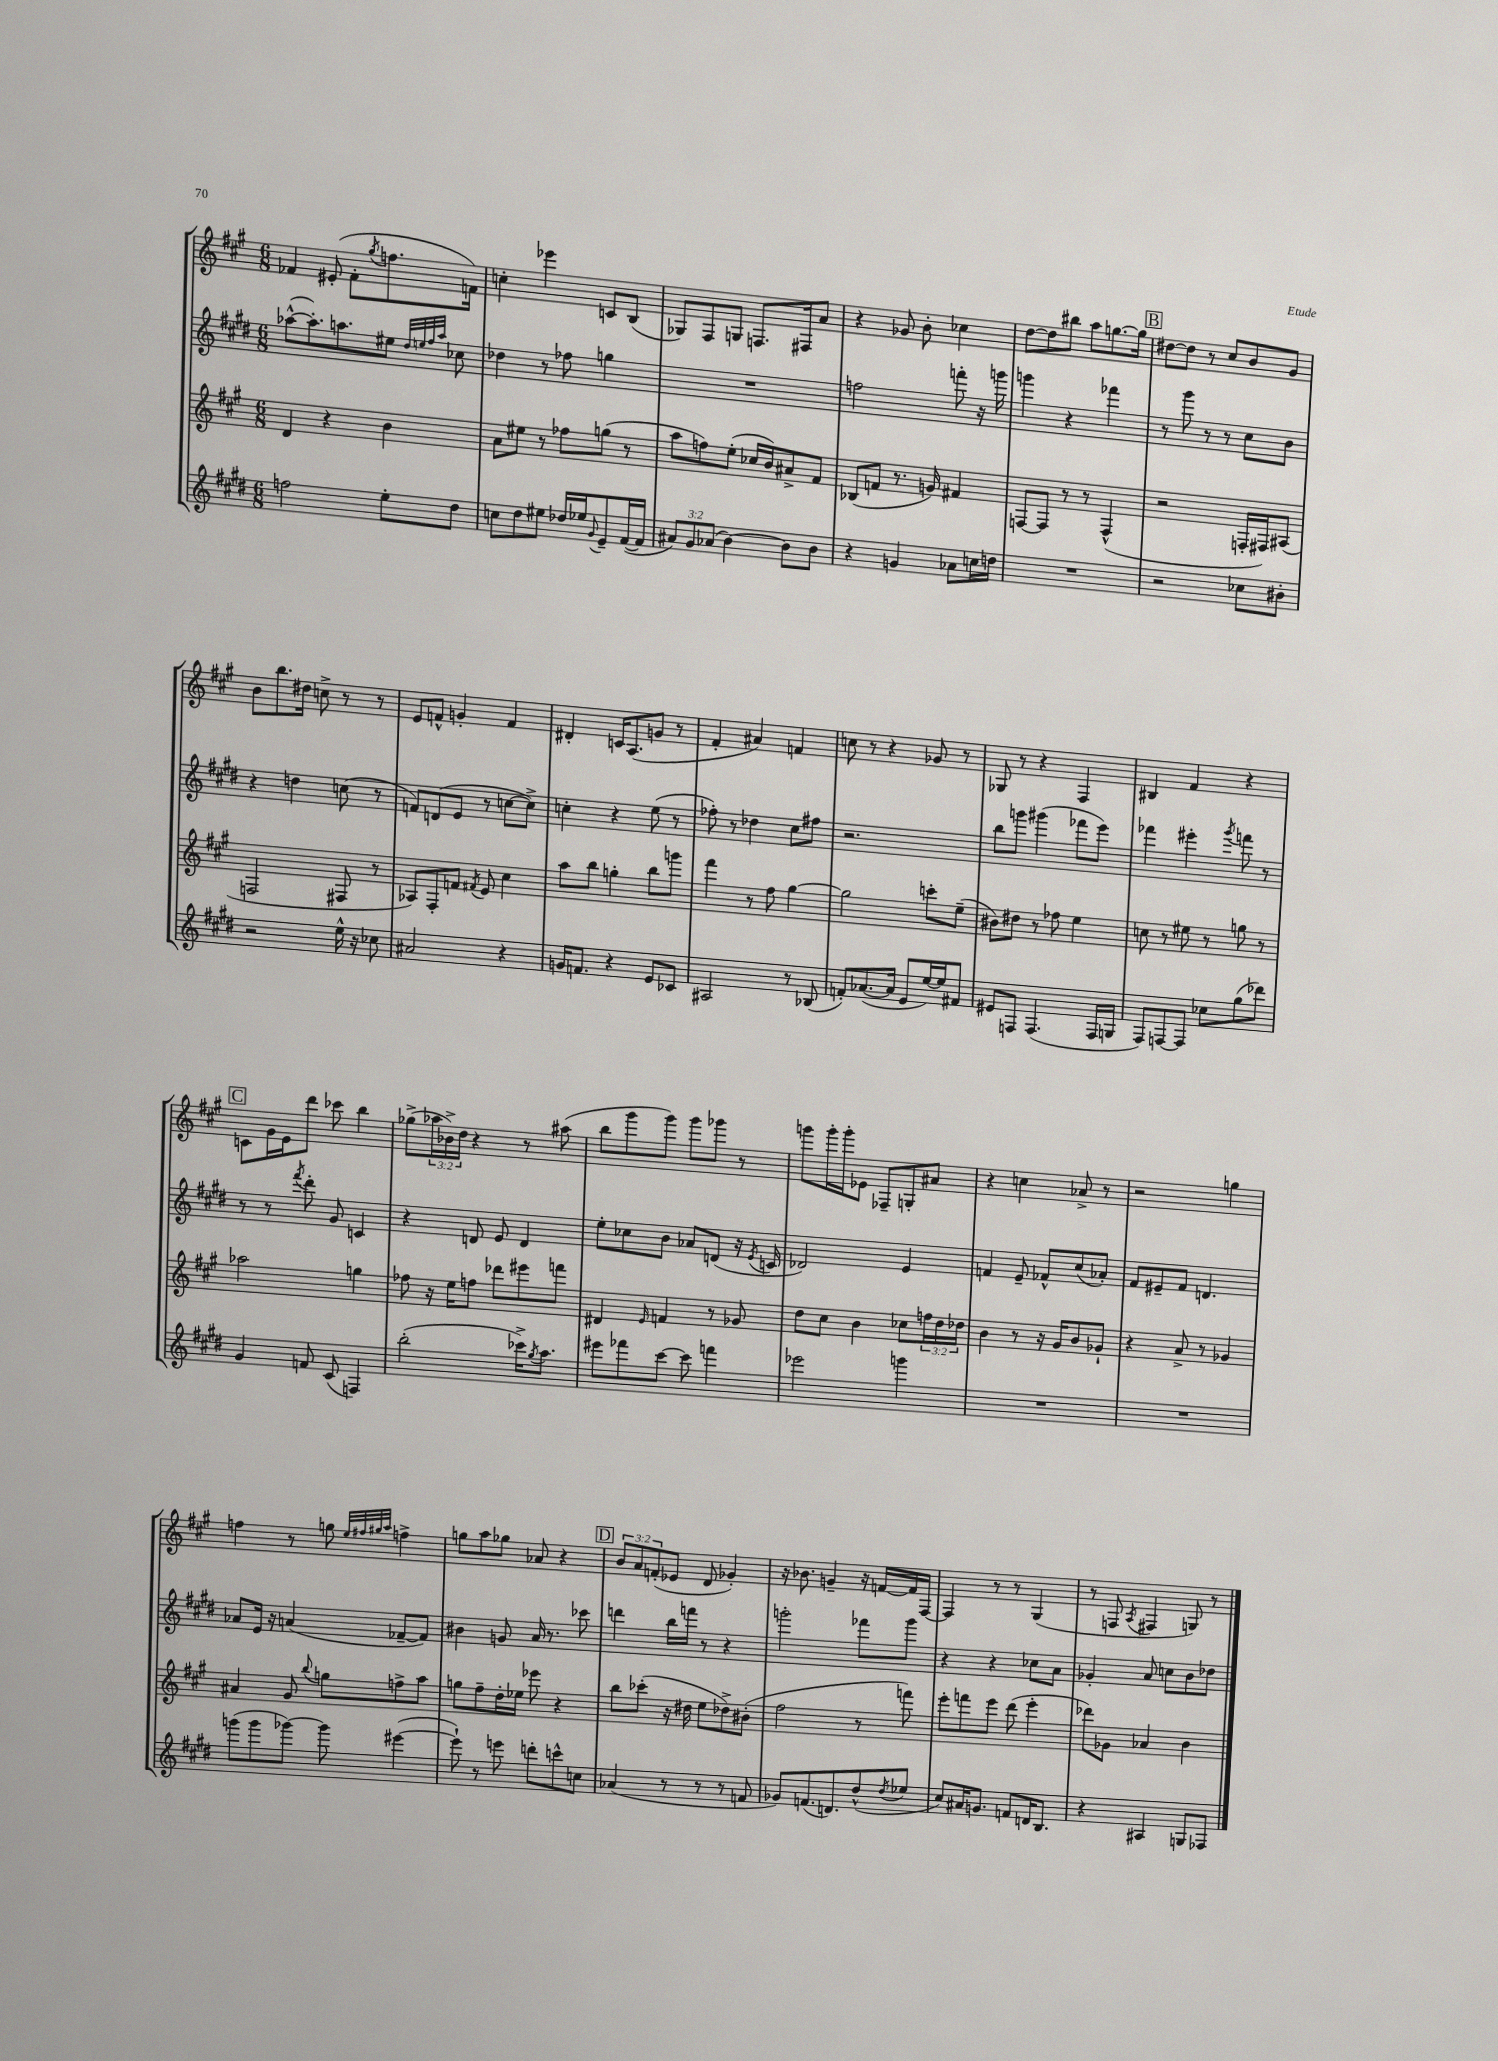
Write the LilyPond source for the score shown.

<<
\new StaffGroup <<
\new Staff = "s0" {
    \clef treble \key a \major \numericTimeSignature \time 6/8 \override Staff.TupletNumber.text = #tuplet-number::calc-fraction-text
    fes'4 eis'8-.( fes'8-. \acciaccatura { gis''8 } f''8. f'16) |
    c''4-. ees'''4 c'8 b8( |
    ges8) fis8 g8 f8. fis16 a'8 |
    r4 ges'8 b'8-. ces''4 |
    d''8~ d''8 bis''8 a''8 g''8.~ g''16 |
    \mark \markup { \box "B" } dis''8~ dis''8 r8 cis''8 b'8 gis'8 |
    b'8 b''8. dis''16 c''8-> r8 r8 |
    e'8 f'8-^ g'4-. f'4 |
    dis'4-. c'16 a8.( g'8 r8 |
    fis'4-. ais'4) f'4 |
    c''8 r8 r4 ges'8 r8 |
    ges8 r8 r4 fis4 |
    bis4 fis'4 r4 |
    \mark \markup { \box "C" } c'8 gis'16 e'16 d'''8 ces'''8 b''4 |
    ges''8->( \tuplet 3/2 { aes''16 bes'16->) d''16 } r4 r8 ais''8( |
    b''8 gis'''8 gis'''8) gis'''8 ges'''8 r8 |
    g'''8 g'''16-. g'''16-. ees'8 fes8-- g8-. ais'8 |
    r4 c''4 aes'8-> r8 |
    r2 g''4 |
    f''4 r8 g''8 \grace { e''32 fis''32 gis''32 a''32 } f''4-> |
    g''8 a''8 ges''8 aes'8 r4 |
    \mark \markup { \box "D" } \tuplet 3/2 { b'8 a'8 f'8-.( } ees'8 d'8 ges'4-.) |
    r16 bes'8. g'4-- r16 f'16~ f'16 fis16~ |
    fis4 r8 r8 gis4( |
    r8 f8 \acciaccatura { a8 } fis4 g8) r8 \bar "|." |
}
\new Staff = "s1" {
    \clef treble \key e \major \numericTimeSignature \time 6/8
    aes''8~-^( aes''8.-.) a''8. eis''8 \grace { dis''32 e''32 fis''32 a''32 } ces''8 |
    des''4 r8 fes''8 g''4 |
    R2. |
    f''2 f'''8-. r16 g'''16 |
    g'''4 r4 fes'''4 |
    \mark \markup { \box "B" } r8 gis'''8 r8 r8 cis''8 b'8 |
    r4 d''4 c''8( r8 |
    f'8) d'8( e'8 r8 c''8~ c''8->) |
    c''4-. r4 e''8( r8 |
    fes''8-.) r8 des''4 cis''8 fis''8 |
    r2. |
    b''8 g'''8 gis'''4( fes'''8 e'''8) |
    fes'''4 eis'''4-. \acciaccatura { gis'''8 } f'''8 r8 |
    \mark \markup { \box "C" } r8 r8 \acciaccatura { fis'''8 } dis'''8-. gis'8 c'4 |
    r4 d'8 e'8 d'4 |
    e''8-. ces''8 b'8 aes'8 d'8( r16 \acciaccatura { e'8 } c'16 |
    des'2) e'4 |
    f'4 e'8-- fes'8-^ cis''8( aes'8-.) |
    fis'8 eis'8-- fis'8 d'4. |
    aes'8 e'16 r16 a'4( fes'8~-- fes'8) |
    bis'4 g'8 a'16 r8. ces'''8 |
    \mark \markup { \box "D" } d'''4 b''16 f'''16 r8 r4 |
    g'''2-. fes'''8 g'''8 |
    r4 r4 ces''8 a'8 |
    ges'4-. a'8 c''8 b'8 des''8 \bar "|." |
}
\new Staff = "s2" {
    \clef treble \key a \major \numericTimeSignature \time 6/8 \override Staff.TupletNumber.text = #tuplet-number::calc-fraction-text
    d'4 r4 b'4 |
    a'8 eis''8 r8 fes''8 g''8( r8 |
    a''8 f''8) e''8-.( ces''16 b'16) ais'8-> fis'8 |
    bes8( f'8 r8. g'16) fis'4 |
    f8~ f8 r8 r8 f4-^( |
    \mark \markup { \box "B" } r2 f16-. fis16) ais8( |
    f2 fis8 r8 |
    aes8) fis8-. f'8 \acciaccatura { fis'8 } e'8 cis''4 |
    a''8 b''8 g''4-. b''8 g'''8 |
    fis'''4 r8 fis''8 gis''4~ |
    gis''2 c'''8-. e''8--( |
    bis'8) dis''8 r8 fes''8 e''4 |
    c''8 r8 eis''8 r8 g''8 r8 |
    \mark \markup { \box "C" } aes''2 g''4 |
    fes''8 r16 e''16 f''8 des'''8 eis'''8 f'''8 |
    dis'4 \grace { e'16 } f'4 r8 ges'8 |
    d''8 cis''8 b'4 ces''8 \tuplet 3/2 { f''16 d''16 des''16 } |
    b'4 r8 r16 gis'16 b'8 ges'8-! |
    r4 a'8-> r8 ges'4 |
    ais'4 gis'8 \appoggiatura { b''8 } g''8 f''8-> a''8 |
    g''8 fis''8-- d''16-. ees''16 ees'''8 r4 |
    \mark \markup { \box "D" } b''8 ces'''8-.( r16 dis''16 e''8 des''8->) bis'8-.( |
    fis''2 r8 f'''8) |
    e'''8-. f'''8 e'''8 d'''8( e'''4-. |
    des'''8) ges'8 aes'4 b'4 \bar "|." |
}
\new Staff = "s3" {
    \clef treble \key e \major \numericTimeSignature \time 6/8 \override Staff.TupletNumber.text = #tuplet-number::calc-fraction-text
    f''2 e''8-. dis''8 |
    c''8 dis''8 eis''8 des''16 ees''16 \appoggiatura { gis'8 } e'8-- fis'16~( fis'16 |
    \tuplet 3/2 { ais'8) gis'8 aes'8( } b'4~) b'8 b'8 |
    r4 g'4 aes'8 c''16 d''16 |
    R2. |
    \mark \markup { \box "B" } r2 ces''8 bis'8-. |
    r2 e''16-^ r16 ces''8 |
    ais'2 r4 |
    g'16 f'8. r4 e'8 ces'8 |
    ais2 r8 bes8( |
    f'8-.) aes'8.~( aes'16 e'8 e''16~) e''16 fis'8 |
    eis'8 f8 f4.( f16 g16 |
    fis8) f8~ f8 ces''8 gis''8( des'''8) |
    \mark \markup { \box "C" } gis'4 f'8 cis'8( f4) |
    b''2-.( ces'''16->) \acciaccatura { gis''8 } a''8. |
    eis'''8 fes'''8 cis'''8~ cis'''8 f'''4 |
    ees'''2 g'''4 |
    R2. |
    R2. |
    g'''8( g'''8 ges'''8~) ges'''8 eis'''4~( |
    eis'''8-!) r8 e'''8 d'''8-. c'''8-^ c''8 |
    \mark \markup { \box "D" } aes'4( r8 r8 r8 f'8 |
    ges'8) f'8.( d'8.) dis''8-^( \acciaccatura { dis''8 } ees''8 |
    cis''8) ais'16 g'8. f'8 d'16 b8. |
    r4 ais4 g8 fes8 \bar "|." |
}
>>
>>
\layout { \context { \Score \remove "Bar_number_engraver" } }
